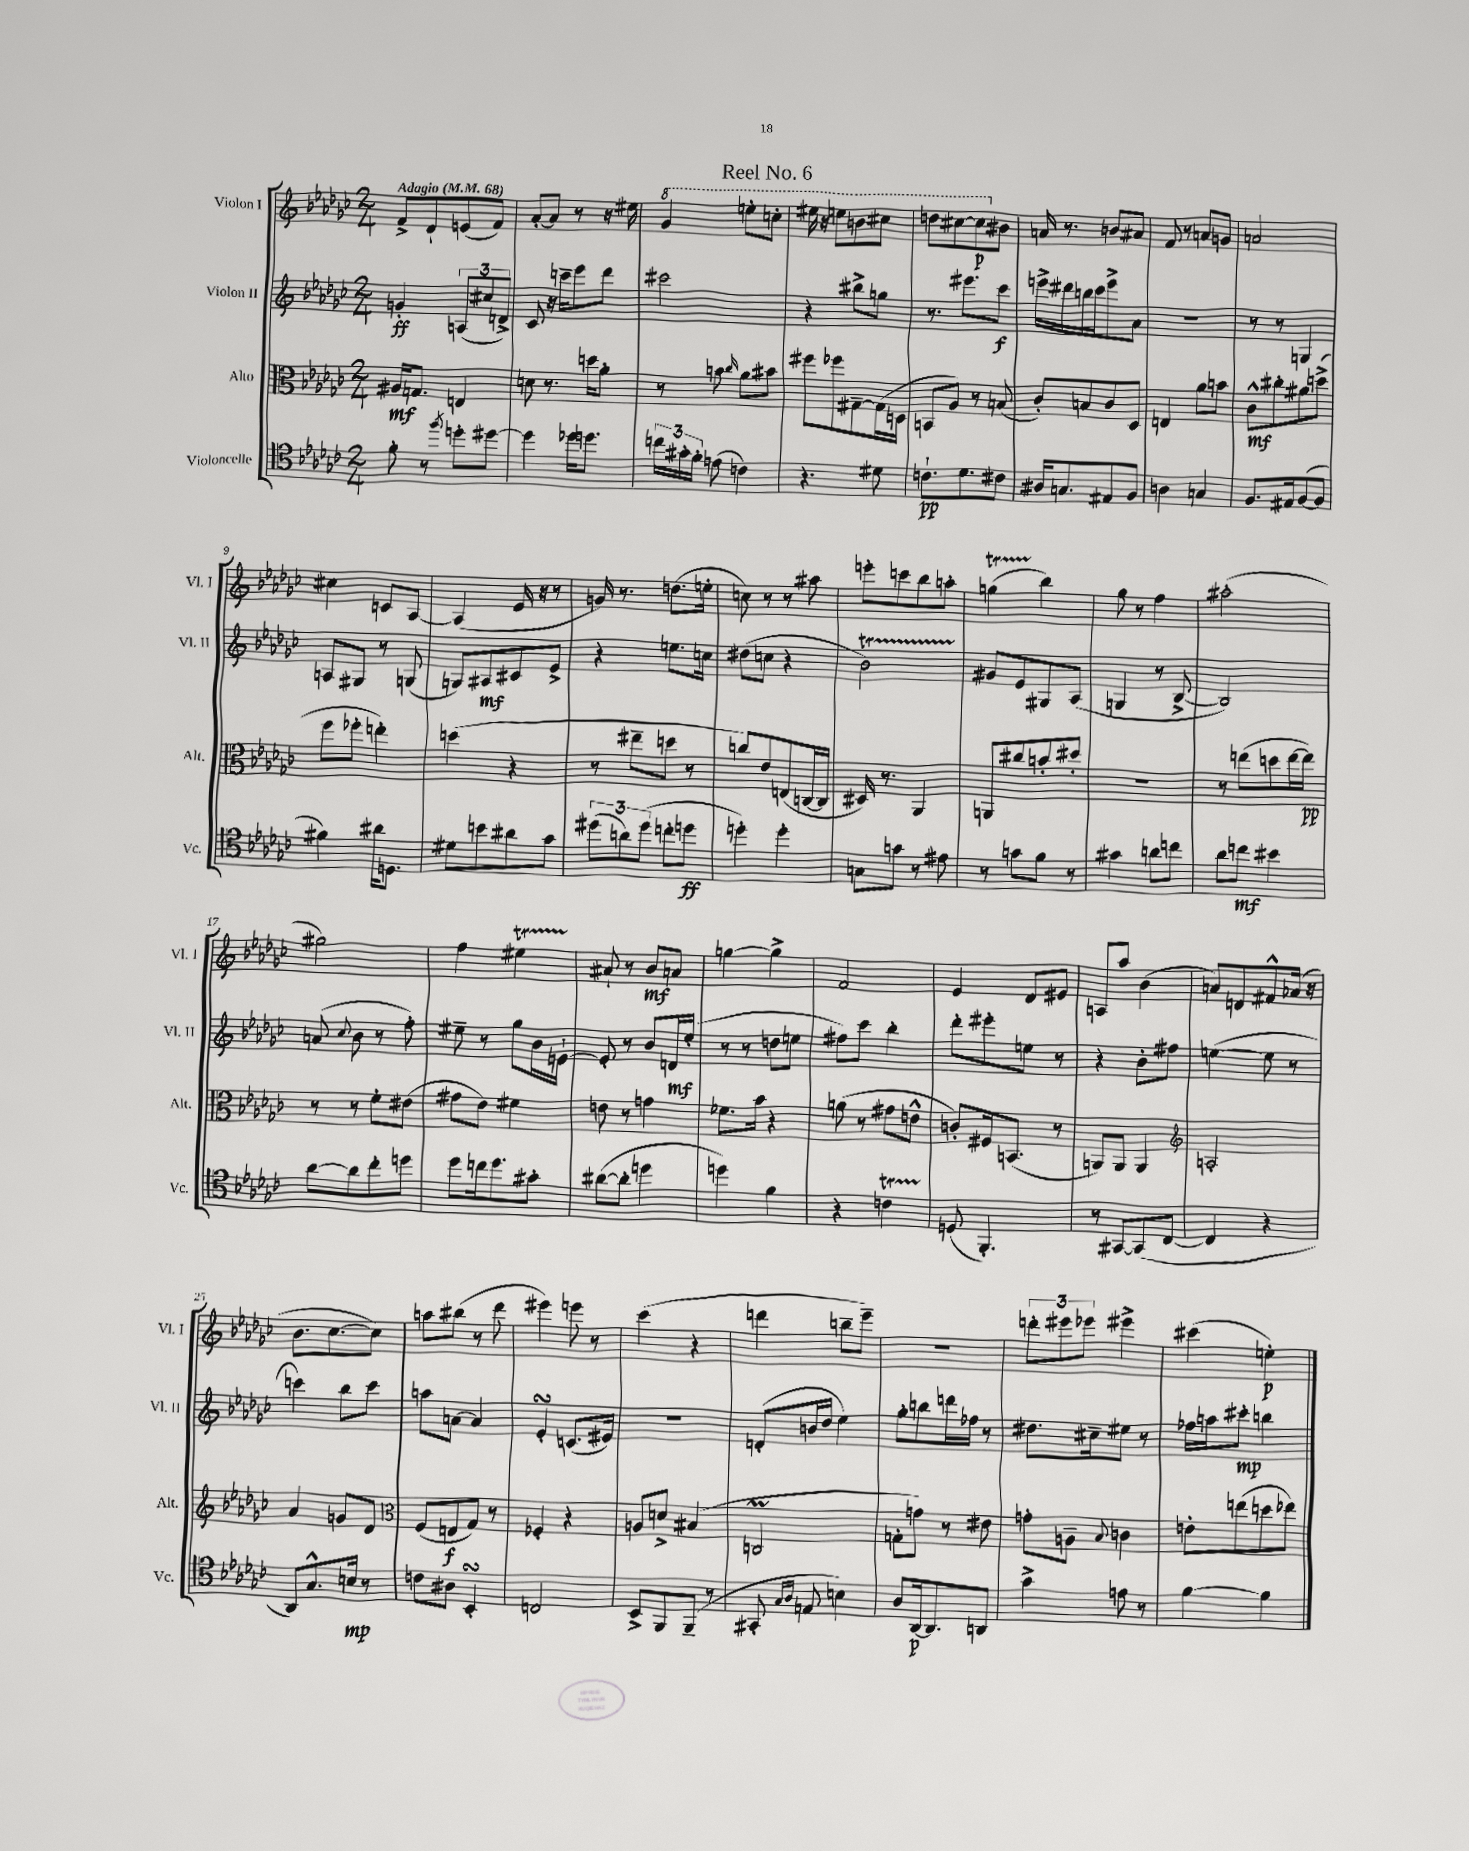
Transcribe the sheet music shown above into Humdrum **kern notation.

**kern	**kern	**kern	**kern
*staff4	*staff3	*staff2	*staff1
*clefC4	*clefC3	*clefG2	*clefG2
*k[b-e-a-d-g-c-]	*k[b-e-a-d-g-c-]	*k[b-e-a-d-g-c-]	*k[b-e-a-d-g-c-]
*M2/4	*M2/4	*M2/4	*M2/4
*MM68	*MM68	*MM68	*MM68
8f'\	16A#/LK	4g'/	8f^/L
.	8.G/J	.	.
8r	.	.	8d-`/
8qff/	.	.	.
8dd'\L	4E/	(12A/L	(8e/
.	.	12cc#/	.
[8dd#\J	.	.	8f/J)
.	.	12d^/J)	.
=	=	=	=
4dd#\]	8d\	8c-/	[8a-'/L
.	8.r	16r	8a-/]J
.	.	16ccc~\LK	.
16dd-\LK	.	8eee-\	8r
8.dd\J	16dd\LK	.	.
.	8a-'\J	8ddd-\J	16r
.	.	.	16ee#\
=	=	=	=
24cc\LL	8r	2ccc#\	4gg-/
24g#'\	.	.	.
24f'\JJ	.	.	.
(8e\	8b\	.	.
.	16qqcc-/	.	.
4c\)	8a-\L	.	8eee'\L
.	8b#\J	.	8ccc'\J
=	=	=	=
4.r	8ff#\L	4r	16eee#\
.	.	.	16r
.	8ff-\	.	8eee\L
.	[8G#~\	8bb#^\L	8bb\
8d#\	(16G#\]L	8gg\J	8ccc#\J
.	16D\JJ	.	.
=	=	=	=
8.c`\L	8BB/L	8.r	8ddd\L
.	8A-/J)	.	[8ccc#\
8.d-\	.	8.eee#\L	.
.	8r	.	8ccc#\]
8c#\J	(8B/	8ccc-\J	8b#\J
=	=	=	=
16A#/LK	8c-'/L)	16eee^\LL	16a/
8.G/	.	16ddd#\	8.r
.	8B/	16bb\	.
.	.	16ccc-\J	.
8E#/	8c-/	8eee^\	8b/L
8F/J	8D-/J	8a-\J	8a#/J
=	=	=	=
4A\	4E/	2r	8f/
.	.	.	8r
4G/	8a-\L	.	8a/L
.	8b\J	.	8g/J
=	=	=	=
8.F/L	8c-^^\L	8r	2a/
.	8cc#'\	8r	.
16E#/k	.	.	.
([8F/	8a#\	4G/	.
8F/]J	(8dd^\J	.	.
=	=	=	=
4f#\)	8ff\L	8A/L	4cc#\
.	8ff-'\J	8G#/J	.
16a#\LK	4ee'\)	8r	8c/L
8.D\J	.	.	.
.	.	(8G/	[8A-/J
=	=	=	=
8d#\L	(4dd\	8G/L)	(4A-/]
8b\	.	8A#/	.
8a#\	4r	8c#/	16e-/
.	.	.	16r
8g-\J	.	8e-^/J	8r
=	=	=	=
(12dd#\L	8r	4r	16g/)
.	.	.	8.r
12a\)	.	.	.
.	8ee#~\L	.	.
(12dd#\J	.	.	.
8cc'\L	8dd\J	8.ee\L	(8.dd\L
8dd\J	8r	.	.
.	.	16cc\Jk	16ee'\Jk
=	=	=	=
4dd'\)	8cc/L)	(8dd#\L	8cc\)
.	8e-/	8cc\J	8r
4dd'\	(8E/	4r	8r
.	[16C/L	.	8aa#\
.	16C/]JJ	.	.
=	=	=	=
8G\L	16D#/)	2b-\)	8eee'\L
.	8.r	.	.
8g\J	.	.	8ccc\
8r	4AA-/	.	8bb-\
8e#\	.	.	8aa'\J
=	=	=	=
8r	8AA/L	8g#/L	(4gg\
8g\L	8cc#/	8e-/	.
8f\J	8b'/	8G#/	4bb-\)
8r	8dd#'/J	(8A-/J	.
=	=	=	=
4g#\	2r	4G/	8gg-\
.	.	.	8r
8a\L	.	8r	4ff\
8cc\J	.	[8B-^/	.
=	=	=	=
8a-\L	8r	2B-/])	(2aa#'\
8cc\J	(8ee\L	.	.
4b#\	8dd\	.	.
.	[16ee\L	.	.
.	16ee\]JJ)	.	.
=	=	=	=
[8a-\L	8r	(8a/	2gg#\)
.	.	8qqcc-/	.
8a-\]	8r	8b-\	.
8cc-'\	8f'\L	8r	.
8dd\J	(8e#\J	8ff'\)	.
=	=	=	=
8dd-\L	8g#\L	8ee#~\	4ff\
16cc\k	8e-\J)	8r	.
8.dd-\	.	.	.
.	4f#\	8gg-\L	4ee#\
8g#'\J	.	16b-\L	.
.	.	[16e`\JJ	.
=	=	=	=
([8a#\L	8e\	8e'/]	8a#`/
8a#'\]J	8r	8r	8r
4dd\	4g\	8b-/L	8b-/L
.	.	16d/L	8a/J
.	.	(16ee-'/JJ	.
=	=	=	=
4dd\)	8.f-\L	8r	[4gg\
.	.	8r	.
.	16b-\Jk	.	.
4f\	4r	8dd\L	4gg^\]
.	.	8ee\J	.
=	=	=	=
4r	(8a\	8ff#\L)	2f/
.	8r	8ccc-\J	.
4c\	8g#\L	4bb-'\	.
.	8e^^\J	.	.
=	=	=	=
(8D/	8c'/L)	8ddd-'\L	4e-/
4.FF'/)	16F#/k	8eee#'\	.
.	(8.BB/J	.	.
.	.	8ee\J	8d-/L
.	8r	8r	8e#/J
=	=	=	=
8r	8AA/L)	4r	8A/L
[8GG#/L	8AA/J	.	8aa-/J
(8GG#/]	4AA/	8b-'\L	(4b-\
[8C-/J	.	8ff#\J	.
=	=	=	=
*	*clefG2	*	*
4C-/]	2A'/	([4ee\	8a/L)
.	.	.	8d/
4r	.	8ee\]	8f#^^/
.	.	8r	(16a-/Jk
.	.	.	16r
=	=	=	=
8AA-/L)	4a-/	4ccc\)	8.b-\L
8.G-^^/	.	.	.
.	.	.	[8.cc-\
.	8g/L	8bb-\L	.
16B/Jk	.	.	.
8r	8d-/J	8ccc\J	8cc-\]J)
=	=	=	=
*	*clefC3	*	*
8c\L	(8F/L	8aa\L	8aa\L
8A#\J	8E/	[8a\J	(8bb#\J
4BB-'/	8G-/J)	4a/]	8r
.	8r	.	8ddd-\
=	=	=	=
2C/	4F-'/	4e-'/	4eee#\)
.	4r	(8.c/L	8eee\
.	.	.	8r
.	.	16e#/Jk)	.
=	=	=	=
8BB-^/L	8A/L	2r	(4ccc-\
8FF/	8d^/J	.	.
(8FF~/J	(4B#/	.	4r
8r	.	.	.
=	=	=	=
8GG#'/	2C/	(8d'/L	4ddd\
16qqG-/LL	.	.	.
16qqA-/JJ	.	.	.
8E/	.	16b/L	.
.	.	16dd-/JJ	.
4B\)	.	4ee-\)	8bb~\L
.	.	.	8eee-~\J)
=	=	=	=
8A-/L	8G'\L	8gg-'\L	2r
[16AA-/k	8g\J)	8bb\	.
8.AA-/]	.	.	.
.	8r	16ddd\L	.
.	.	16ff-\JJ	.
8AA/J	8e#\	8r	.
=	=	=	=
4g-^\	8g'\L	8.dd#\L	12ddd'\L
.	.	.	12eee#\
.	8A~\J	.	.
.	.	.	12eee-\J
.	.	16cc#~\k	.
.	8qqB-/	.	.
8e\	4c\	8ee#\J	4eee#^\
8r	.	8r	.
=	=	=	=
[4f\	8e'\L	16ff-\LL	(4ccc#\
.	.	16aa\J	.
.	(8ee\	8ccc#'\J	.
4f\]	8dd\	4bb\	4ee'\)
.	8ee-\J)	.	.
==	==	==	==
*-	*-	*-	*-
